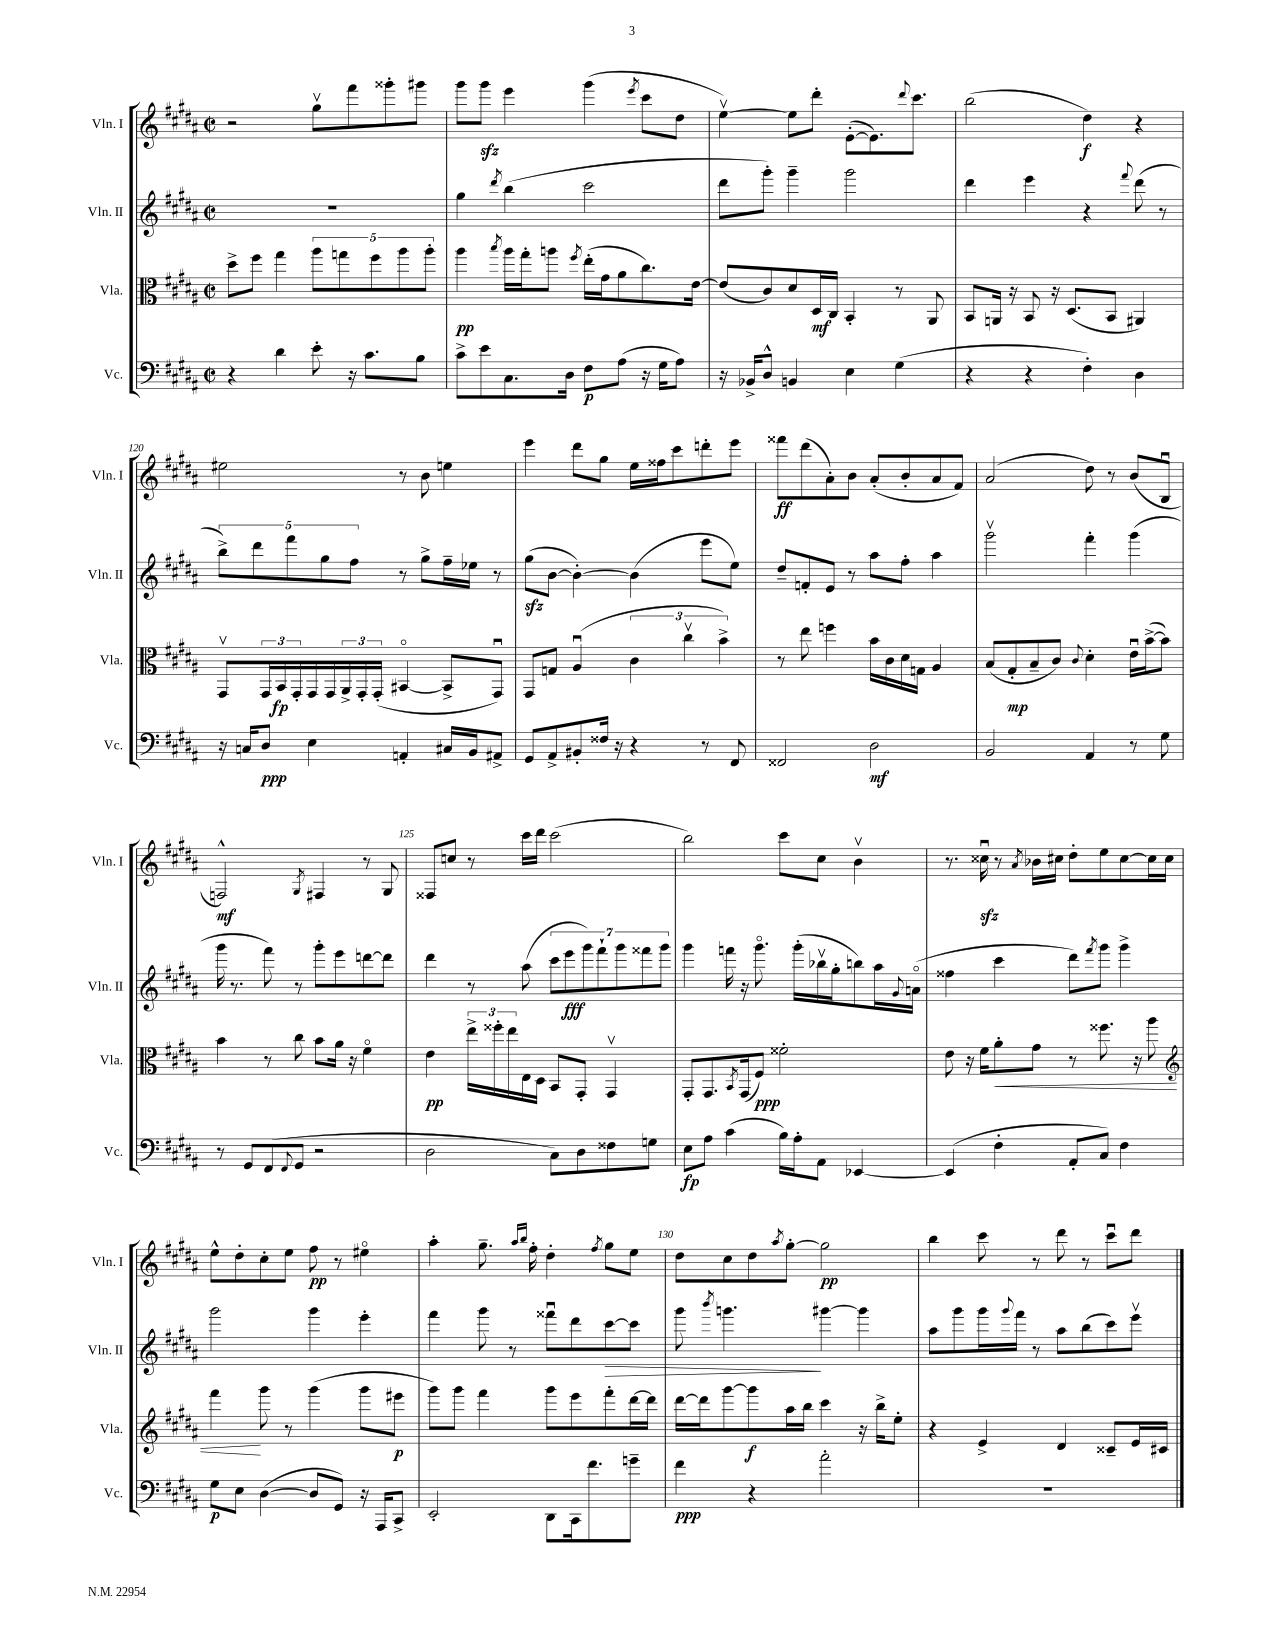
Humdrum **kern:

**kern	**kern	**kern	**kern
*staff4	*staff3	*staff2	*staff1
*clefF4	*clefC3	*clefG2	*clefG2
*k[f#c#g#d#a#]	*k[f#c#g#d#a#]	*k[f#c#g#d#a#]	*k[f#c#g#d#a#]
*M2/2	*M2/2	*M2/2	*M2/2
*met(c|)	*met(c|)	*met(c|)	*met(c|)
4r	8dd#^	1r	2r
.	8ff#	.	.
4d#	4gg#	.	.
8e'	10aa#	.	8gg#v
.	10gg	.	.
16r	.	.	8fff#
8.c#	.	.	.
.	10ff#	.	.
.	.	.	8ggg##'
.	10aa#	.	.
8B	.	.	8ggg#
.	10aa#'	.	.
=	=	=	=
8c#^	4aa#	4gg#	8ggg#
8e	.	.	8ggg#
.	8qbb	8qddd#	.
8.C#	16aa#	(4bb	4eee
.	16gg#'	.	.
.	8aa	.	.
16D#	.	.	.
.	8qff#	.	.
8F#	(16ee'	2ccc#	(4ggg#
.	16g#	.	.
(8A#	8a#	.	.
.	.	.	8qeee
16r	8.cc#)	.	8ccc#
16G#	.	.	.
8A#)	.	.	8dd#
.	[16e	.	.
=	=	=	=
16r	(8e]	8ddd#	[4eev)
16BB-^	.	.	.
8D#^^	8c#)	8ggg#')	.
4BB	8d#	4ggg#~	8ee]
.	16D#	.	8ddd#'
.	16C#	.	.
4E	4BB'	2ggg#	([8e'
.	.	.	8.e])
(4G#	8r	.	.
.	.	.	8qqddd#
.	.	.	8.ccc#
.	8AA#	.	.
=	=	=	=
4r	8BB	4ddd#	(2bb
.	16AA	.	.
.	16r	.	.
4r	8BB	4eee	.
.	16r	.	.
.	(8.D#	.	.
4F#')	.	4r	4dd#)
.	8BB	.	.
.	.	8qqfff#	.
4D#	4AA#)	(8ddd#	4r
.	.	8r	.
=	=	=	=
16r	8GG#v	10bb^)	2ee#
16C	.	.	.
.	.	10ddd#	.
8D#	24GG#	.	.
.	24BB	.	.
.	.	10fff#	.
.	24GG#'	.	.
4E	16GG#	.	.
.	.	10gg#	.
.	16GG#	.	.
.	24AA#^	.	.
.	.	10ff#	.
.	24GG#'	.	.
.	(24GG#'	.	.
4AA'	[4BB#o	8r	8r
.	.	8gg#^	8b
16C#	8BB#^]	16ff#~	4ee
16BB	.	16ee-	.
8AA#^	8GG#u)	8r	.
=	=	=	=
8GG#	8GG#	(8gg#	4eee
8AA#^	8G	[8b	.
8BB#'	(4A#u	4b'_)	8ddd#
16F##	.	.	8gg#
16r	.	.	.
4r	6c#	(4b]	16ee
.	.	.	16ff##
.	.	.	8ccc#
.	6cc#v	.	.
8r	.	8eee	8ddd'
.	6b^)	.	.
8FF#	.	8ee)	8eee
=	=	=	=
2FF##	8r	8dd#~	8fff##
.	8ee	8f'	(8ddd#
.	4ff	8e	8a#')
.	.	8r	8b
2D#	16b	8aa#	(8a#'
.	16c#	.	.
.	16d#	8ff#'	8b'
.	16G	.	.
.	4A#	4aa#	8a#
.	.	.	8f#)
=	=	=	=
2BB	(8B	2ggg#v	(2a#
.	8G#'	.	.
.	8B~	.	.
.	8c#)	.	.
.	8qqc#	.	.
4AA#	4d#'	4fff#'	8dd#)
.	.	.	8r
8r	16eu	(4ggg#	(8b
.	([16b^	.	.
8G#	8b])	.	8Bu
=	=	=	=
8r	4b	16ggg#	2F^^)
.	.	8.r	.
8GG#	.	.	.
(8FF#	8r	8fff#)	.
8qqFF#	.	.	.
8GG#	8cc#	8r	.
.	.	.	8qG#
2r	8b	8ggg#'	4F#
.	16a#	8eee	.
.	16r	.	.
.	4f#o	[8ddd	8r
.	.	8ddd]	8G#
=	=	=	=
2D#	4e	4ddd#	8F##
.	.	.	8cc
.	24ee^	8r	8r
.	24ff##'	.	.
.	24ee	.	.
.	16E	(8aa#	16ccc#
.	16D#	.	16ddd#
8C#)	8BB	14ccc#	(2ccc#
.	.	14eee	.
8D#	8GG#'	.	.
.	.	14ggg#)	.
.	.	14fff#`	.
8F##	4GG#v	.	.
.	.	14ggg#	.
.	.	14fff##	.
8G	.	.	.
.	.	14ggg#	.
=	=	=	=
8E	8GG#'	4ggg#	2bb)
8A#	8.GG#	.	.
(4c#	.	16fff	.
.	8qBB	.	.
.	(16GG#	16r	.
.	8F#)	8.ggg#o	.
16B)	2f##'	.	8ccc#
16A#'	.	(16ggg#'	.
8AA#	.	16bb-v	8cc#
.	.	16gg#'	.
[4EE-	.	8bb)	4bv
.	.	16aa#	.
.	.	8qqg#	.
.	.	(16ao	.
=	=	=	=
(4EE-]	8e	4ff##	8.r
.	16r	.	.
.	16f#	.	16cc##u
4F#'	8a#'	4ccc#	8r
.	.	.	8qa#
.	8g#	.	16b-
.	.	.	16cc#
8AA#'	8r	8ddd#)	8dd#'
.	.	8qfff#	.
8C#)	8.ff##	8ggg#	8ee
4F#	.	4ggg#^	[8cc#
.	16r	.	.
.	8aa#	.	16cc#]
.	.	.	16cc#
=	=	=	=
*	*clefG2	*	*
8G#	4fff#	2ggg#	8ee^^
8E	.	.	8dd#'
([4D#	8ggg#	.	8cc#'
.	8r	.	8ee
8D#]	(4ggg#	4ggg#	8ff#
8GG#)	.	.	8r
16r	8ggg#	4eee'	4ee#o
16AAA#	.	.	.
8CC#^	8eee#	.	.
=	=	=	=
2EE'	8ggg#)	4fff#	4aa#'
.	8ggg#	.	.
.	4fff#	8ggg#	8.gg#~
.	.	8r	.
.	.	.	16qqaa#
.	.	.	16qqbb
.	.	.	16ff#'
8DD#	8ggg#	8fff##u	4dd#'
16CC#	8eee	8ddd#	.
8.f#	.	.	.
.	.	.	8qff#
.	8fff#'	[8ccc#	8gg#
8g~	[16ddd#	8ccc#]	8ee
.	16ddd#]	.	.
=	=	=	=
4f#	[16ddd#	8ggg#	8dd#
.	16ddd#]	.	.
.	.	8qbbb	.
.	[8ggg#	4.ggg	8cc#
4r	8ggg#]	.	8dd#
.	.	.	8qaa#
.	16aa#	.	[8gg#'
.	16bb	.	.
2a#'	4ccc#	[4ggg#	2gg#]
.	16r	4ggg#]	.
.	16bb^	.	.
.	8ee'	.	.
=	=	=	=
1r	4r	8aa#	4bb
.	.	8ggg#	.
.	4e^	16ggg#	8ccc#
.	.	8qqggg#	.
.	.	16fff#	.
.	.	8r	8r
.	4d#	8aa#	8ddd#
.	.	(8bb	8r
.	8c##~	8ccc#)	8ccc#u
.	16e	8eeev	8ddd#
.	16c#	.	.
==	==	==	==
*-	*-	*-	*-
